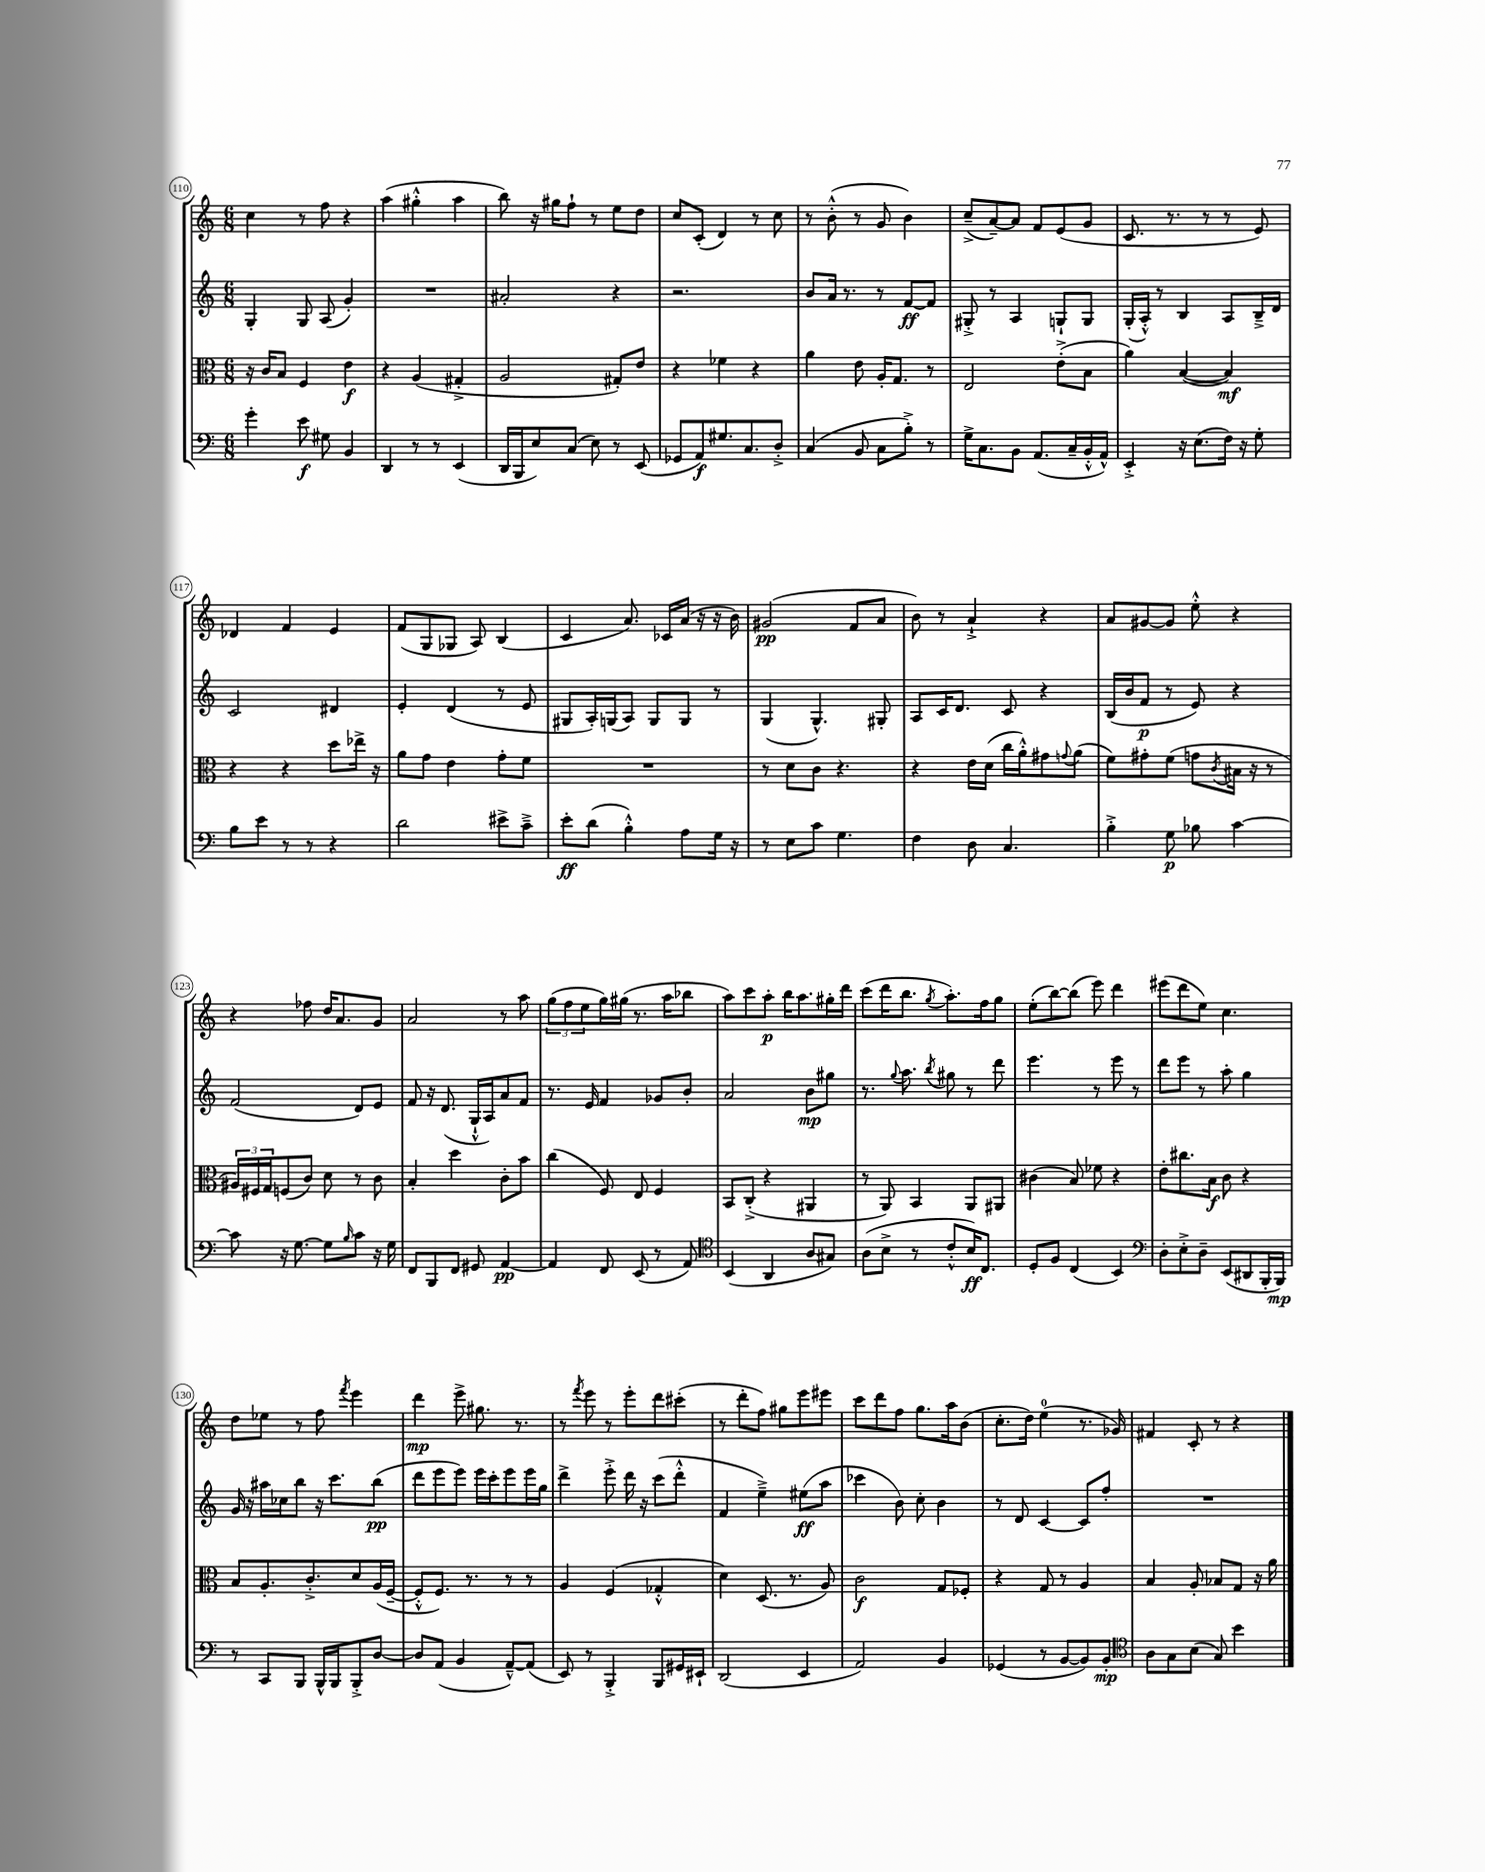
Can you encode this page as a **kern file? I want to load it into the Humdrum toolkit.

**kern	**dynam	**kern	**dynam	**kern	**dynam	**kern	**dynam
*part4	*part4	*part3	*part3	*part2	*part2	*part1	*part1
*staff4	*staff4	*staff3	*staff3	*staff2	*staff2	*staff1	*staff1
*clefF4	*	*clefC3	*	*clefG2	*	*clefG2	*
*k[]	*	*k[]	*	*k[]	*	*k[]	*
*M6/8	*	*M6/8	*	*M6/8	*	*M6/8	*
=110	=110	=110	=110	=110	=110	=110	=110
4g'\	.	16r	.	4G'/	.	4cc\	.
.	.	16c/KL	.	.	.	.	.
.	.	8B/J	.	.	.	.	.
8e\	f	4F/	.	8G/	.	8r	.
8G#X\	.	.	.	(8A/	.	8ff\	.
4BB/	.	4e\	f	4g'/)	.	4r	.
=111	=111	=111	=111	=111	=111	=111	=111
4DD/	.	4r	.	2.r	.	(4aa\	.
8r	.	(4A/	.	.	.	4gg#X'^^\	.
8r	.	.	.	.	.	.	.
(4EE/	.	4G#X'^/	.	.	.	4aa\	.
=112	=112	=112	=112	=112	=112	=112	=112
16DD/LL	.	2A/	.	2a#X'/	.	8bb\)	.
16BBB/J	.	.	.	.	.	.	.
8E/)	.	.	.	.	.	16r	.
.	.	.	.	.	.	16gg#X\KL	.
(8C/J	.	.	.	.	.	8ff`\J	.
8E\)	.	.	.	.	.	8r	.
8r	.	8G#X'/L)	.	4r	.	8ee\L	.
(8EE/	.	8e/J	.	.	.	8dd\J	.
=113	=113	=113	=113	=113	=113	=113	=113
8GG-X/L	.	4r	.	2.r	.	8cc/L	.
8AA/)	f	.	.	.	.	(8c'/J	.
8.G#X/	.	4f-X\	.	.	.	4d/)	.
8.C/	.	.	.	.	.	.	.
.	.	4r	.	.	.	8r	.
8D'^/J	.	.	.	.	.	8cc\	.
=114	=114	=114	=114	=114	=114	=114	=114
(4C/	.	4a\	.	8b/L	.	8r	.
.	.	.	.	16a/Jk	.	(8b'^^\	.
.	.	.	.	8.r	.	.	.
8BB/	.	8e\	.	.	.	8r	.
8C\L	.	16A'/KL	.	8r	.	8g/	.
.	.	8.G/J	.	.	.	.	.
8B'^\J)	.	.	.	[8f/L	ff	4b\)	.
8r	.	8r	.	8f/J]	.	.	.
=115	=115	=115	=115	=115	=115	=115	=115
16G^\KL	.	2E/	.	8G#X'^/	.	(8cc~^/L	.
8.C\	.	.	.	.	.	.	.
.	.	.	.	8r	.	[8a~/)	.
8BB\J	.	.	.	4A/	.	8a/J]	.
(8.AA/L	.	.	.	.	.	8f/L	.
.	.	(8e'^\L	.	8Gn`/L	.	(8e/	.
16C~/L	.	.	.	.	.	.	.
16BB'^^/	.	8B\J	.	8G/J	.	8g/J	.
16AA^^/JJ)	.	.	.	.	.	.	.
=116	=116	=116	=116	=116	=116	=116	=116
4EE'^/	.	4a\)	.	(16G'/LL	.	8.c/	.
.	.	.	.	16A'^^/JJ)	.	.	.
.	.	.	.	8r	.	.	.
.	.	.	.	.	.	8.r	.
16r	.	([4B/	.	4B/	.	.	.
(8.E\L	.	.	.	.	.	.	.
.	.	.	.	.	.	8r	.
16F\Jk)	.	4B/])	mf	8A/L	.	8r	.
16r	.	.	.	.	.	.	.
8G'\	.	.	.	16B~^/L	.	8e/)	.
.	.	.	.	16d/JJ	.	.	.
!!LO:LB:g=z
=117	=117	=117	=117	=117	=117	=117	=117
8B\L	.	4r	.	2c/	.	4d-X/	.
8e\J	.	.	.	.	.	.	.
8r	.	4r	.	.	.	4f/	.
8r	.	.	.	.	.	.	.
4r	.	8dd\L	.	4d#X/	.	4e/	.
.	.	16ee-X^\Jk	.	.	.	.	.
.	.	16r	.	.	.	.	.
=118	=118	=118	=118	=118	=118	=118	=118
2d\	.	8a\L	.	4e'/	.	(8f/L	.
.	.	8g\J	.	.	.	8G/	.
.	.	4e\	.	(4d/	.	8G-X/J	.
.	.	.	.	.	.	8A/)	.
8e#X^\L	.	8g'\L	.	8r	.	(4B/	.
8c~^\J	.	8f\J	.	8e/	.	.	.
=119	=119	=119	=119	=119	=119	=119	=119
8e'\L	ff	2.r	.	8G#X/L	.	4c/	.
(8d\J	.	.	.	16A'/L)	.	.	.
.	.	.	.	(16Gn/J	.	.	.
4B'^^\)	.	.	.	8A/J)	.	8.a/)	.
.	.	.	.	8G/L	.	.	.
.	.	.	.	.	.	16c-X/LL	.
8A\L	.	.	.	8G/J	.	(16a/JJ	.
.	.	.	.	.	.	16r	.
16G\Jk	.	.	.	8r	.	16r	.
16r	.	.	.	.	.	16b\)	.
=120	=120	=120	=120	=120	=120	=120	=120
8r	.	8r	.	(4G/	.	(2g#X/	pp
8E\L	.	8d\L	.	.	.	.	.
8c\J	.	8c\J	.	4.G^^/)	.	.	.
4.G\	.	4.r	.	.	.	.	.
.	.	.	.	.	.	8f/L	.
.	.	.	.	8G#X'/	.	8a/J	.
=121	=121	=121	=121	=121	=121	=121	=121
4F\	.	4r	.	8A/L	.	8b\)	.
.	.	.	.	16c/K	.	8r	.
.	.	.	.	8.d/J	.	.	.
8D\	.	16e\LL	.	.	.	4a`^/	.
.	.	(16d\JJ	.	.	.	.	.
4.C/	.	16cc\LL	.	8c/	.	.	.
.	.	16a'^^\J)	.	.	.	.	.
.	.	8g#X\	.	4r	.	4r	.
.	.	8qqgn/	.	.	.	.	.
.	.	(8a\J	.	.	.	.	.
=122	=122	=122	=122	=122	=122	=122	=122
4B'^\	.	8f\L)	.	(16B/LL	.	8a/L	.
.	.	.	.	16b/J	.	.	.
.	.	8g#X'\	.	8f/J	p	[8g#X/	.
8G\	p	(8f\J	.	8r	.	8g#/J]	.
8B-X\	.	8gn\L	.	8e/)	.	8ee'^^\	.
.	.	8qc/	.	.	.	.	.
[4c\	.	16B#X\Jk	.	4r	.	4r	.
.	.	16r	.	.	.	.	.
.	.	8r	.	.	.	.	.
!!LO:LB:g=z
=123	=123	=123	=123	=123	=123	=123	=123
8c\]	.	24A#X/LL)	.	(2f/	.	4r	.
.	.	24F#X/	.	.	.	.	.
.	.	24G/J	.	.	.	.	.
16r	.	(8Fn/	.	.	.	.	.
[8.G\	.	.	.	.	.	.	.
.	.	8c/J)	.	.	.	8ff-X\	.
8G\L]	.	8d\	.	.	.	16dd/KL	.
.	.	.	.	.	.	8.a/	.
16qqB/	.	.	.	.	.	.	.
8c\J	.	8r	.	8d/L)	.	.	.
16r	.	8c\	.	8e/J	.	8g/J	.
16G\	.	.	.	.	.	.	.
=124	=124	=124	=124	=124	=124	=124	=124
8FF/L	.	4B'/	.	8f/	.	2a/	.
8BBB/	.	.	.	16r	.	.	.
.	.	.	.	(8.d/	.	.	.
8FF/J	.	4dd\	.	.	.	.	.
8GG#X/	.	.	.	16G`^^/LL	.	.	.
.	.	.	.	16A/J)	.	.	.
[4AA/	pp	8c'\L	.	8a/	.	8r	.
.	.	8b\J	.	8f/J	.	8aa\	.
=125	=125	=125	=125	=125	=125	=125	=125
4AA/]	.	(4cc\	.	8.r	.	(12gg\L	.
.	.	.	.	.	.	12ff\	.
.	.	.	.	.	.	12ee\	.
.	.	.	.	16e/	.	.	.
8FF/	.	8F/)	.	4f/	.	16gg\L)	.
.	.	.	.	.	.	(16gg#X\JJ	.
(8EE/	.	8E/	.	.	.	8.r	.
8r	.	4F/	.	8g-X/L	.	.	.
.	.	.	.	.	.	16aa\KL	.
8AA/)	.	.	.	8b'/J	.	8bb-X\J	.
=126	=126	=126	=126	=126	=126	=126	=126
*clefC4	*	*	*	*	*	*	*
(4BB/	.	8BB/L	.	2a/	.	8aa\L)	.
.	.	(8C'^/J	.	.	.	8ccc\	.
4AA/	.	4r	.	.	.	8aa'\J	p
.	.	.	.	.	.	16bb\KL	.
.	.	.	.	.	.	8.aa\	.
8A/L	.	4AA#X/	.	8b\L	mp	.	.
8G#X/J)	.	.	.	8gg#X\J	.	16gg#X'\L	.
.	.	.	.	.	.	16ddd\JJ	.
=127	=127	=127	=127	=127	=127	=127	=127
(8A\L	.	8r	.	8.r	.	(8ccc\L	.
8B^\J	.	8AA/)	.	.	.	16ddd\K	.
.	.	.	.	8qqgg/	.	.	.
.	.	.	.	8.aa\	.	8.bb\J	.
8r	.	4BB/	.	.	.	.	.
.	.	.	.	8qbb/	.	8qgg/	.
8c'^^/L	.	.	.	8gg#X\	.	8.aa'\L)	.
16B/K)	ff	8AA/L	.	8r	.	.	.
8.C/J	.	.	.	.	.	16ff\k	.
.	.	8AA#X/J	.	8ddd\	.	8gg\J	.
=128	=128	=128	=128	=128	=128	=128	=128
8D'/L	.	(4c#X\	.	4.eee\	.	(8ee'\L	.
8F/J	.	.	.	.	.	[8bb\)	.
(4C/	.	8B/)	.	.	.	(8bb\J]	.
.	.	8f-X\	.	8r	.	8eee\)	.
4BB/)	.	4r	.	8eee\	.	4ddd\	.
.	.	.	.	8r	.	.	.
=129	=129	=129	=129	=129	=129	=129	=129
*clefF4	*	*	*	*	*	*	*
8D'\L	.	8e'\L	.	8ddd\L	.	(8eee#X\L	.
8E'^\	.	8.cc#X\	.	8eee\J	.	8ddd\	.
8D~\J	.	.	.	8r	.	8ee\J)	.
.	.	16B\Jk	f	.	.	.	.
(8EE/L	.	8c\	.	8aa'\	.	4.cc\	.
8DD#X/	.	4r	.	4gg\	.	.	.
16BBB'/L	.	.	.	.	.	.	.
16BBB/JJ)	mp	.	.	.	.	.	.
!!LO:LB:g=z
=130	=130	=130	=130	=130	=130	=130	=130
8r	.	8B/L	.	16g/	.	8dd\L	.
.	.	.	.	16r	.	.	.
8CC/L	.	8.A'/	.	16aa#X\LL	.	8ee-X\J	.
.	.	.	.	16cc-X\J	.	.	.
8BBB/J	.	.	.	8bb\J	.	8r	.
.	.	8.c'^/	.	.	.	.	.
16BBB^^/LL	.	.	.	16r	.	8ff\	.
16BBB/J	.	.	.	8.ccc\L	.	.	.
.	.	.	.	.	.	8qfff/	.
8BBB'^/	.	8d/	.	.	.	4eee\	.
[8D/J	.	(16A/L	.	(8bb\J	pp	.	.
.	.	[16F~/JJ	.	.	.	.	.
=131	=131	=131	=131	=131	=131	=131	=131
8D/L]	.	8F'^^/L]	.	8ddd\L	.	4ddd\	mp
(8AA/J	.	8.F/J)	.	8eee\	.	.	.
4BB/	.	.	.	8eee\J)	.	8eee^\	.
.	.	8.r	.	.	.	.	.
.	.	.	.	16eee\LL	.	8.gg#X\	.
.	.	.	.	16ccc'\J	.	.	.
[8AA~^^/L)	.	8r	.	8eee\	.	.	.
.	.	.	.	.	.	8.r	.
(8AA/J]	.	8r	.	16eee\L	.	.	.
.	.	.	.	16gg\JJ	.	.	.
=132	=132	=132	=132	=132	=132	=132	=132
8EE/)	.	4A/	.	4ddd^\	.	8r	.
.	.	.	.	.	.	8qfff/	.
8r	.	.	.	.	.	8eee\	.
4BBB'^/	.	(4F/	.	8eee'^\	.	8r	.
.	.	.	.	16ddd\	.	8eee'\L	.
.	.	.	.	16r	.	.	.
8BBB/L	.	4G-X'^^/	.	(8ccc\L	.	8ddd\	.
16GG#X/L	.	.	.	8ddd'^^\J	.	(8ccc#X'\J	.
16EE#X`/JJ	.	.	.	.	.	.	.
=133	=133	=133	=133	=133	=133	=133	=133
(2DD/	.	4d\)	.	4f/	.	8r	.
.	.	.	.	.	.	8ddd'\L	.
.	.	(8.D/	.	4ee~^\)	.	8ff\J)	.
.	.	.	.	.	.	8gg#X\L	.
.	.	8.r	.	.	.	.	.
4EE/	.	.	.	(8ee#X\L	ff	8eee\	.
.	.	8A/)	.	8aa\J	.	8eee#X\J	.
=134	=134	=134	=134	=134	=134	=134	=134
2AA/)	.	2c\	f	4ccc-X\	.	8ccc\L	.
.	.	.	.	.	.	8ddd\	.
.	.	.	.	8b\)	.	8ff\J	.
.	.	.	.	8cc'\	.	8.gg\L	.
4BB/	.	8G/L	.	4b\	.	.	.
.	.	.	.	.	.	16aa\k	.
.	.	8F-X'/J	.	.	.	(8b\J	.
=135	=135	=135	=135	=135	=135	=135	=135
(4GG-X/	.	4r	.	8r	.	8.cc'\L	.
.	.	.	.	8d/	.	.	.
.	.	.	.	.	.	16dd\Jk)	.
8r	.	8G/	.	[4c/	.	(4ee\	.
[8BB/L	.	8r	.	.	.	.	.
8BB/])	.	4A/	.	8c/L]	.	8.r	.
8BB'/J	mp	.	.	8ff'/J	.	.	.
.	.	.	.	.	.	16g-X/)	.
=136	=136	=136	=136	=136	=136	=136	=136
*clefC4	*	*	*	*	*	*	*
8A\L	.	4B/	.	2.r	.	4f#X/	.
8G\	.	.	.	.	.	.	.
(8B\J	.	8A'/	.	.	.	8c'/	.
8G/)	.	8B-X/L	.	.	.	8r	.
4b\	.	8G/J	.	.	.	4r	.
.	.	16r	.	.	.	.	.
.	.	16a\	.	.	.	.	.
==	==	==	==	==	==	==	==
*-	*-	*-	*-	*-	*-	*-	*-
